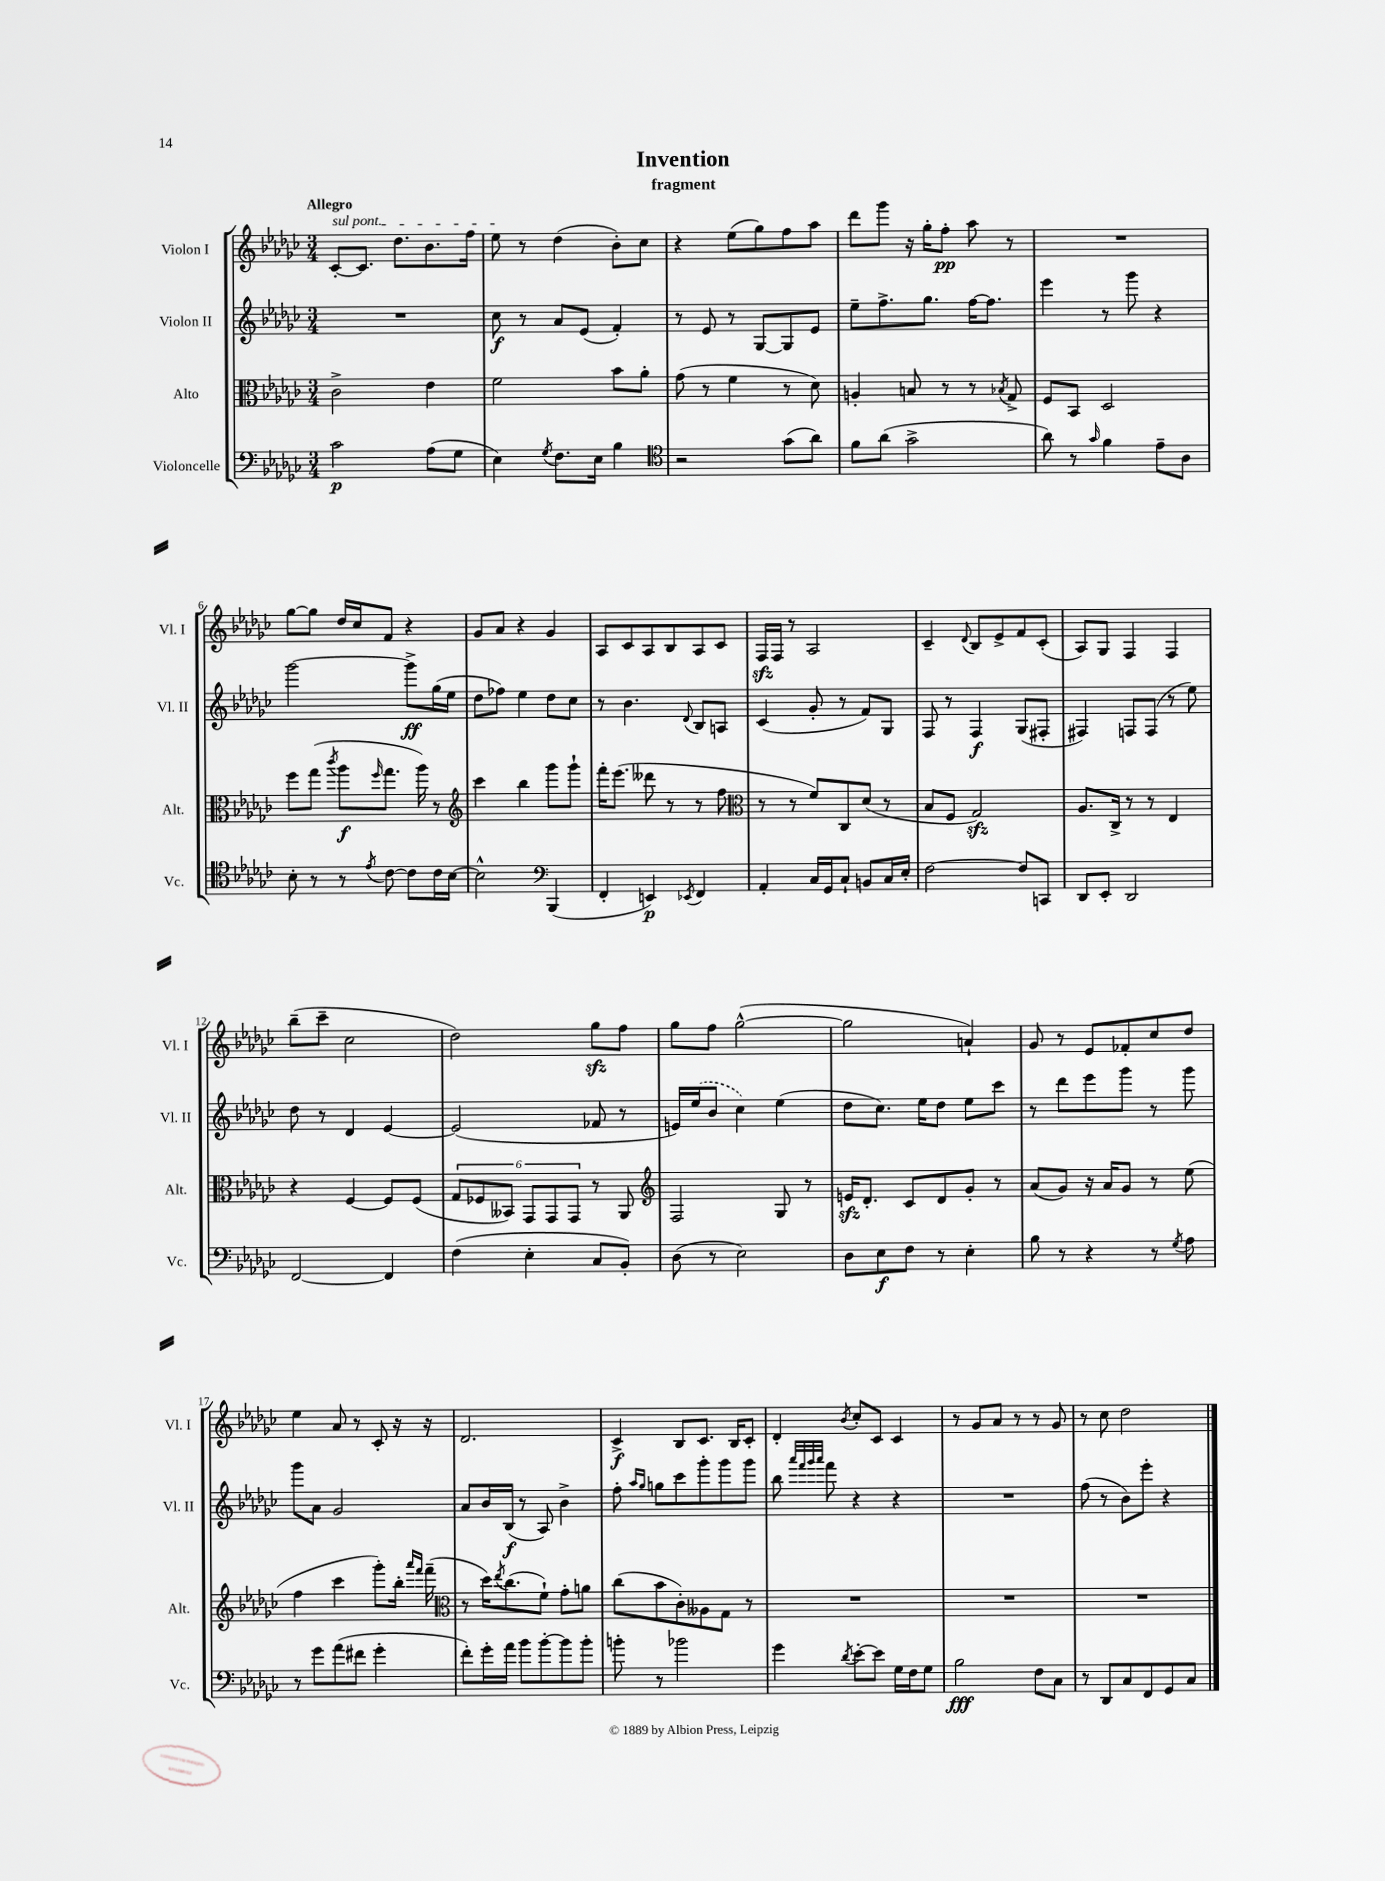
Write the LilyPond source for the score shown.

\header { title = "Invention" subtitle = "fragment" }
<<
\new StaffGroup <<
\new Staff = "s0" \with { instrumentName = "Violon I" shortInstrumentName = "Vl. I" } {
    \clef treble \key ges \major \numericTimeSignature \time 3/4 \tempo "Allegro"
    \once \override TextSpanner.bound-details.left.text = \markup { \italic "sul pont." } ces'8~-.\startTextSpan ces'8. des''8. bes'8. f''16 |
    ees''8\stopTextSpan r8 des''4( bes'8-.) ces''8 |
    r4 ees''8( ges''8) f''8 aes''8 |
    des'''8 ges'''8 r16 ges''16-. f''8-.\pp aes''8 r8 |
    R2. |
    ges''8~ ges''8 des''16 ces''16 f'8 r4 |
    ges'8 aes'8 r4 ges'4 |
    aes8 ces'8 aes8 bes8 aes8 ces'8 |
    f16\sfz f16 r8 aes2 |
    ces'4-- \appoggiatura { des'8 } bes8 ees'8-> f'8 ces'8-.( |
    aes8) ges8 f4 f4 |
    bes''8--( ces'''8-- ces''2 |
    des''2) ges''8\sfz f''8 |
    ges''8 f''8 ges''2~-^( |
    ges''2 a'4-!) |
    ges'8 r8 ees'8 fes'8-. ces''8 des''8 |
    ees''4 aes'8 r8 ces'8-. r16 r16 |
    des'2. |
    ces'4->\f bes8 ces'8. bes16 ces'8-. |
    des'4-. \acciaccatura { bes'8 } ces''8-. ces'8 ces'4 |
    r8 ges'8 aes'8 r8 r8 ges'8 |
    r8 ces''8 des''2 \bar "|." |
}
\new Staff = "s1" \with { instrumentName = "Violon II" shortInstrumentName = "Vl. II" } {
    \clef treble \key ges \major \numericTimeSignature \time 3/4
    R2. |
    ces''8\f r8 aes'8 ees'8( f'4-.) |
    r8 ees'8 r8 ges8~ ges8 ees'8 |
    ees''8-- f''8.-> ges''8. f''16~ f''8. |
    ees'''4 r8 ges'''8 r4 |
    ges'''2~ ges'''8->\ff ges''16( ees''16 |
    des''8 fes''8) ees''4 des''8 ces''8 |
    r8 bes'4. \appoggiatura { des'8 } bes8 a8 |
    ces'4( ges'8-. r8 f'8) ges8 |
    f8 r8 f4\f ges8( fis8-. |
    fis4) f8 f8( r8 ees''8) |
    des''8 r8 des'4 ees'4~ |
    ees'2( fes'8 r8 |
    e'16) \once \slurDashed ees''16( bes'8 ces''4) ees''4( |
    des''8 ces''8.) ees''16 des''8 ees''8 ces'''8 |
    r8 des'''8 ees'''8 ges'''8 r8 ges'''8 |
    ges'''8 aes'8 ges'2 |
    aes'8 bes'16 bes16\f( r8 aes8) bes'4-> |
    f''8-. \grace { aes''16 ges''16 } g''8 ces'''8 ges'''8-. ges'''8 ges'''8 |
    bes''8 \grace { aes'''32 f'''32 ges'''32 aes'''32 } f'''8 r4 r4 |
    R2. |
    f''8( r8 bes'8) ees'''8-. r4 \bar "|." |
}
\new Staff = "s2" \with { instrumentName = "Alto" shortInstrumentName = "Alt." } {
    \clef alto \key ges \major \numericTimeSignature \time 3/4
    ces'2-> ees'4 |
    f'2 bes'8 aes'8-. |
    ges'8( r8 f'4 r8 des'8) |
    a4-. b8 r8 r8 \acciaccatura { bes8 } ges8-> |
    f8 bes,8 des2 |
    f''8 ges''8( \acciaccatura { ces'''8 } aes''8\f \grace { f''16 } ges''8. aes''16) r8 |
    \clef treble ces'''4 bes''4 ges'''8 ges'''8-! |
    f'''16-. ees'''8.( deses'''8 r8 r8 f''8 |
    \clef alto r8 r8 f'8) ces8 des'8( r8 |
    bes8 f8 ges2\sfz) |
    aes8. ces16-> r8 r8 ees4 |
    r4 f4~ f8 f8( |
    \tuplet 6/4 { ges8 fes8 beses,8) ges,8 ges,8 ges,8 } r8 aes,8 |
    \clef treble f2 ges8 r8 |
    e'16\sfz des'8.-. ces'8 des'8 ges'8-. r8 |
    aes'8( ges'8) r16 aes'16 ges'8 r8 ees''8( |
    f''4 ces'''4 ges'''8-.) bes''16-. \grace { aes'''16 f'''16 } f'''16--( |
    \clef alto r8 des''16) \acciaccatura { ees''8 } ces''8.( f'8-!) ges'8-. a'8 |
    ces''8( bes'8 ces'8-.) aeses8 ges8 r8 |
    R2. |
    R2. |
    R2. \bar "|." |
}
\new Staff = "s3" \with { instrumentName = "Violoncelle" shortInstrumentName = "Vc." } {
    \clef bass \key ges \major \numericTimeSignature \time 3/4
    ces'2\p aes8( ges8 |
    ees4) \acciaccatura { ges8 } f8. ees16 bes4 |
    \clef tenor r2 ges'8( aes'8) |
    f'8 aes'8( ges'2-> |
    aes'8) r8 \grace { ges'16 } f'4 ees'8-- aes8 |
    bes8-. r8 r8 \acciaccatura { ees'8 } ces'8~ ces'8 ces'16 bes16~ |
    bes2-^ \clef bass bes,,4( |
    f,4-. e,4\p) \acciaccatura { ees,8 } f,4 |
    aes,4-. ces16 ges,16 ces8-! b,8 ces16 ees16-. |
    f2~ f8 c,8 |
    des,8 ees,8-. des,2 |
    f,2~ f,4 |
    f4( ees4-. ces8 bes,8-.) |
    des8( r8 ees2) |
    des8 ees8\f f8 r8 ees4-. |
    bes8 r8 r4 r8 \acciaccatura { ges8 } aes8 |
    r8 ges'8 aes'8( fis'8 ges'4-. |
    f'8-.) ges'16-. aes'16 bes'8 bes'8~-. bes'8 bes'8-. |
    b'8-. r8 bes'2 |
    ges'4 \acciaccatura { des'8 } ees'8~-. ees'8 ges16 f16 ges8 |
    bes2\fff f8 ces8 |
    r8 des,8 ces8 f,8 ges,8 ces8 \bar "|." |
}
>>
>>
